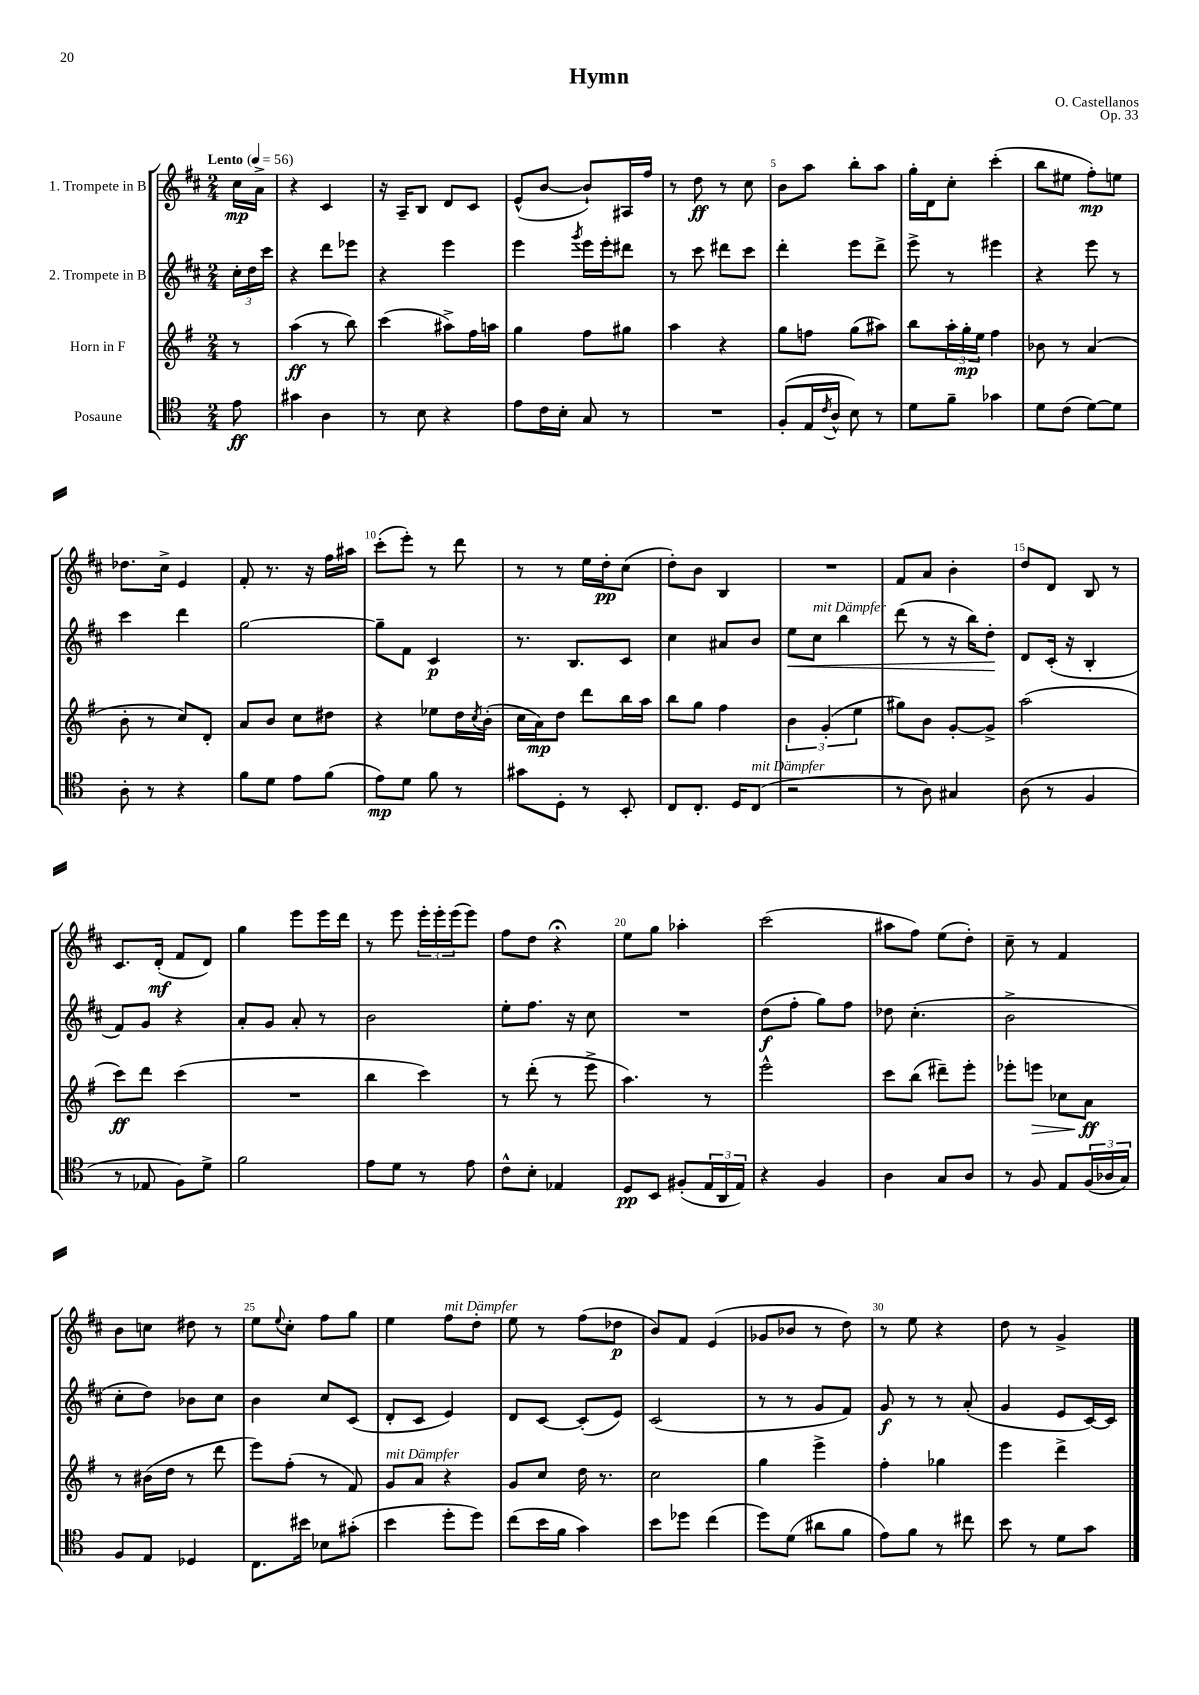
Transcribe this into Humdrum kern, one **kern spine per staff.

**kern	**dynam	**kern	**dynam	**kern	**dynam	**kern	**dynam
*part4	*part4	*part3	*part3	*part2	*part2	*part1	*part1
*staff4	*staff4	*staff3	*staff3	*staff2	*staff2	*staff1	*staff1
*I"Posaune	*	*I"Horn in F	*	*I"2. Trompete in B	*	*I"1. Trompete in B	*
*clefC4	*	*clefG2	*	*clefG2	*	*clefG2	*
*k[]	*	*k[f#]	*	*k[f#c#]	*	*k[f#c#]	*
*M2/4	*	*M2/4	*	*M2/4	*	*M2/4	*
*MM56	*	*MM56	*	*MM56	*	*MM56	*
=	=	=	=	=	=	=	=
!	!	!	!	!	!	!LO:TX:a:B:t=Lento	!
8e\	ff	8r	.	24cc#'\LL	.	16cc#\LL	mp
.	.	.	.	24dd\	.	.	.
.	.	.	.	.	.	16a^\JJ	.
.	.	.	.	24ccc#\JJ	.	.	.
=1	=1	=1	=1	=1	=1	=1	=1
4g#X\	.	(4aa\	ff	4r	.	4r	.
4A\	.	8r	.	8ddd\L	.	4c#/	.
.	.	8bb\)	.	8eee-X\J	.	.	.
=2	=2	=2	=2	=2	=2	=2	=2
8r	.	(4ccc\	.	4r	.	16r	.
.	.	.	.	.	.	16A~/KL	.
8B\	.	.	.	.	.	8B/J	.
4r	.	8aa#X^\L)	.	4eee\	.	8d/L	.
.	.	16ff#\L	.	.	.	8c#/J	.
.	.	16aan\JJ	.	.	.	.	.
=3	=3	=3	=3	=3	=3	=3	=3
8e\L	.	4gg\	.	4eee\	.	(8e^^/L	.
16c\L	.	.	.	.	.	[8b/J	.
16B'\JJ	.	.	.	.	.	.	.
.	.	.	.	8qggg/	.	.	.
8G/	.	8ff#\L	.	16eee\LL	.	8b`/L])	.
.	.	.	.	16eee'\J	.	.	.
8r	.	8gg#X\J	.	8ddd#X\J	.	16A#X/L	.
.	.	.	.	.	.	16ff#/JJ	.
=4	=4	=4	=4	=4	=4	=4	=4
2r	.	4aa\	.	8r	.	8r	.
.	.	.	.	8ccc#\	.	8dd\	ff
.	.	4r	.	8ddd#X\L	.	8r	.
.	.	.	.	8ccc#\J	.	8cc#\	.
=5	=5	=5	=5	=5	=5	=5	=5
(8F'/L	.	8gg\L	.	4ddd'\	.	8b\L	.
16E/L	.	8ffn\J	.	.	.	8aa\J	.
8qc/	.	.	.	.	.	.	.
16A^^/JJ	.	.	.	.	.	.	.
8B\)	.	(8gg\L	.	8eee\L	.	8bb'\L	.
8r	.	8aa#X\J)	.	8ddd^\J	.	8aa\J	.
=6	=6	=6	=6	=6	=6	=6	=6
8d\L	.	8bb\L	.	8eee^\	.	16gg'\LL	.
.	.	.	.	.	.	16d\J	.
8f~\J	.	24aa'\L	.	8r	.	8cc#'\J	.
.	.	24gg'\	mp	.	.	.	.
.	.	24ee\JJ	.	.	.	.	.
4g-X\	.	4ff#\	.	4eee#X\	.	(4ccc#'\	.
=7	=7	=7	=7	=7	=7	=7	=7
8d\L	.	8b-X\	.	4r	.	8bb\L	.
(8c\J	.	8r	.	.	.	8ee#X\J	.
[8d\L)	.	(4a/	.	8eee\	.	8ff#'\L)	mp
8d\J]	.	.	.	8r	.	8een\J	.
!!LO:LB:g=z
=8	=8	=8	=8	=8	=8	=8	=8
8A'\	.	8b'\	.	4ccc#\	.	8.dd-X\L	.
8r	.	8r	.	.	.	.	.
.	.	.	.	.	.	16cc#^\Jk	.
4r	.	8cc/L)	.	4ddd\	.	4e/	.
.	.	8d'/J	.	.	.	.	.
=9	=9	=9	=9	=9	=9	=9	=9
8f\L	.	8a/L	.	[2gg\	.	8f#'/	.
8d\J	.	8b/J	.	.	.	8.r	.
8e\L	.	8cc\L	.	.	.	.	.
.	.	.	.	.	.	16r	.
(8f\J	.	8dd#X\J	.	.	.	16ff#\LL	.
.	.	.	.	.	.	16aa#X\JJ	.
=10	=10	=10	=10	=10	=10	=10	=10
8e\L)	mp	4r	.	8gg~\L]	.	(8ccc#'\L	.
8d\J	.	.	.	8f#\J	.	8eee'\J)	.
8f\	.	8ee-X\L	.	4c#/	p	8r	.
8r	.	16dd\L	.	.	.	8ddd\	.
.	.	8qcc/	.	.	.	.	.
.	.	(16b'\JJ	.	.	.	.	.
=11	=11	=11	=11	=11	=11	=11	=11
8g#X\L	.	16cc\LL	.	8.r	.	8r	.
.	.	16a\J)	mp	.	.	.	.
8D'\J	.	8dd\J	.	.	.	8r	.
.	.	.	.	8.B/L	.	.	.
8r	.	8ddd\L	.	.	.	16ee\LL	.
.	.	.	.	.	.	16dd'\J	pp
8BB'/	.	16bb\L	.	8c#/J	.	(8cc#\J	.
.	.	16aa\JJ	.	.	.	.	.
=12	=12	=12	=12	=12	=12	=12	=12
8C/L	.	8bb\L	.	4cc#\	.	8dd'\L)	.
8.C'/J	.	8gg\J	.	.	.	8b\J	.
.	.	4ff#\	.	8a#X/L	.	4B/	.
16D/KL	.	.	.	.	.	.	.
!LO:TX:a:i:t=mit Dämpfer	!	!	!	!	!	!	!
(8C/J	.	.	.	8b/J	.	.	.
=13	=13	=13	=13	=13	=13	=13	=13
!	!	!	!	!	!LO:HP:b	!	!
2r	.	6b\	.	8ee\L	<	2r	.
!	!	!	!	!LO:TX:a:i:t=mit Dämpfer	!	!	!
.	.	.	.	8cc#\J	.	.	.
.	.	(6g'/	.	.	.	.	.
.	.	.	.	4bb\	.	.	.
.	.	6ee\	.	.	.	.	.
=14	=14	=14	=14	=14	=14	=14	=14
8r	.	8gg#X\L)	.	(8ddd\	.	8f#/L	.
8A\)	.	8b\J	.	8r	.	8a/J	.
4G#X/	.	[8g'/L	.	16r	.	4b'\	.
.	.	.	.	16bb\KL)	.	.	.
.	.	8g^/J]	.	8dd'\J	.	.	.
.	.	.	.	.	[	.	.
=15	=15	=15	=15	=15	=15	=15	=15
(8A\	.	(2aa\	.	8d/L	.	8dd/L	.
8r	.	.	.	(16c#'/Jk	.	8d/J	.
.	.	.	.	16r	.	.	.
4F/	.	.	.	4B'/	.	8B/	.
.	.	.	.	.	.	8r	.
!!LO:LB:g=z
=16	=16	=16	=16	=16	=16	=16	=16
8r	.	8ccc\L)	ff	8f#/L)	.	8.c#/L	.
8E-X/	.	8ddd\J	.	8g/J	.	.	.
.	.	.	.	.	.	(16d'/Jk	mf
8F\L)	.	(4ccc\	.	4r	.	8f#/L	.
8d^\J	.	.	.	.	.	8d/J)	.
=17	=17	=17	=17	=17	=17	=17	=17
2f\	.	2r	.	8a'/L	.	4gg\	.
.	.	.	.	8g/J	.	.	.
.	.	.	.	8a'/	.	8eee\L	.
.	.	.	.	8r	.	16eee\L	.
.	.	.	.	.	.	16ddd\JJ	.
=18	=18	=18	=18	=18	=18	=18	=18
8e\L	.	4bb\	.	2b\	.	8r	.
8d\J	.	.	.	.	.	8eee\	.
8r	.	4ccc\)	.	.	.	24eee'\LL	.
.	.	.	.	.	.	24eee'\	.
.	.	.	.	.	.	(24eee\J	.
8e\	.	.	.	.	.	8eee\J)	.
=19	=19	=19	=19	=19	=19	=19	=19
8c^^\L	.	8r	.	8ee'\L	.	8ff#\L	.
8B'\J	.	(8ddd'\	.	8.ff#\J	.	8dd\J	.
4E-X/	.	8r	.	.	.	4r;<	.
.	.	.	.	16r	.	.	.
.	.	8eee^\	.	8cc#\	.	.	.
=20	=20	=20	=20	=20	=20	=20	=20
8D/L	pp	4.aa\)	.	2r	.	8ee\L	.
8BB/J	.	.	.	.	.	8gg\J	.
(8F#X'/L	.	.	.	.	.	4aa-X'\	.
24E/L	.	8r	.	.	.	.	.
24AA/	.	.	.	.	.	.	.
24E/JJ)	.	.	.	.	.	.	.
=21	=21	=21	=21	=21	=21	=21	=21
4r	.	2eee^^\	.	(8dd\L	f	(2ccc#\	.
.	.	.	.	8ff#'\J	.	.	.
4F/	.	.	.	8gg\L)	.	.	.
.	.	.	.	8ff#\J	.	.	.
=22	=22	=22	=22	=22	=22	=22	=22
4A\	.	8ccc\L	.	8dd-X\	.	8aa#X\L	.
.	.	(8bb\J	.	(4.cc#'\	.	8ff#\J)	.
8G/L	.	8ddd#X~\L)	.	.	.	(8ee\L	.
8A/J	.	8eee'\J	.	.	.	8dd'\J)	.
=23	=23	=23	=23	=23	=23	=23	=23
8r	.	8eee-X'\L	.	2b^\	.	8cc#~\	.
!	!	!	!LO:HP:b	!	!	!	!
8F/	.	8eeen\J	>	.	.	8r	.
8E/L	.	8cc-X\L	.	.	.	4f#/	.
(24F/L	.	8a\J	ff	.	.	.	.
24A-X/	.	.	.	.	.	.	.
24G/JJ)	.	.	.	.	.	.	.
.	.	.	]	.	.	.	.
!!LO:LB:g=z
=24	=24	=24	=24	=24	=24	=24	=24
8F/L	.	8r	.	8cc#'\L	.	8b\L	.
8E/J	.	(16b#X\LL	.	8dd\J)	.	8ccn\J	.
.	.	16dd\JJ	.	.	.	.	.
4D-X/	.	8r	.	8b-X\L	.	8dd#X\	.
.	.	8ddd\	.	8cc#\J	.	8r	.
=25	=25	=25	=25	=25	=25	=25	=25
8.C\L	.	8eee\L)	.	4b\	.	8ee\L	.
.	.	.	.	.	.	8qqee/	.
.	.	(8ff#'\J	.	.	.	8cc#'\J	.
16b#X\Jk	.	.	.	.	.	.	.
8B-X\L	.	8r	.	8cc#/L	.	8ff#\L	.
(8g#X'\J	.	8f#/)	.	(8c#/J	.	8gg\J	.
=26	=26	=26	=26	=26	=26	=26	=26
!	!	!LO:TX:a:i:t=mit Dämpfer	!	!	!	!	!
4b\	.	8g/L	.	8d'/L	.	4ee\	.
.	.	8a/J	.	8c#/J	.	.	.
!	!	!	!	!	!	!LO:TX:a:i:t=mit Dämpfer	!
8dd'\L	.	4r	.	4e/)	.	8ff#\L	.
8dd\J)	.	.	.	.	.	8dd'\J	.
=27	=27	=27	=27	=27	=27	=27	=27
(8cc\L	.	8g/L	.	8d/L	.	8ee\	.
16b\L	.	8cc/J	.	[8c#/J	.	8r	.
16f\JJ	.	.	.	.	.	.	.
4g\)	.	16dd\	.	(8c#'/L]	.	(8ff#\L	.
.	.	8.r	.	.	.	.	.
.	.	.	.	8e/J)	.	8dd-X\J	p
=28	=28	=28	=28	=28	=28	=28	=28
8b\L	.	2cc\	.	(2c#/	.	8b/L)	.
8dd-X\J	.	.	.	.	.	8f#/J	.
(4cc\	.	.	.	.	.	(4e/	.
=29	=29	=29	=29	=29	=29	=29	=29
8dd\L)	.	4gg\	.	8r	.	8g-X/L	.
(8d\J	.	.	.	8r	.	8b-X/J	.
8a#X\L	.	4eee^\	.	8g/L	.	8r	.
8f\J	.	.	.	8f#/J)	.	8dd\)	.
=30	=30	=30	=30	=30	=30	=30	=30
8e\L)	.	4ff#'\	.	8g/	f	8r	.
8f\J	.	.	.	8r	.	8ee\	.
8r	.	4gg-X\	.	8r	.	4r	.
8cc#X\	.	.	.	(8a'/	.	.	.
=31	=31	=31	=31	=31	=31	=31	=31
8b\	.	4eee\	.	4g/	.	8dd\	.
8r	.	.	.	.	.	8r	.
8d\L	.	4ddd^\	.	8e/L	.	4g^/	.
8g\J	.	.	.	[16c#/L)	.	.	.
.	.	.	.	16c#/JJ]	.	.	.
==	==	==	==	==	==	==	==
*-	*-	*-	*-	*-	*-	*-	*-
